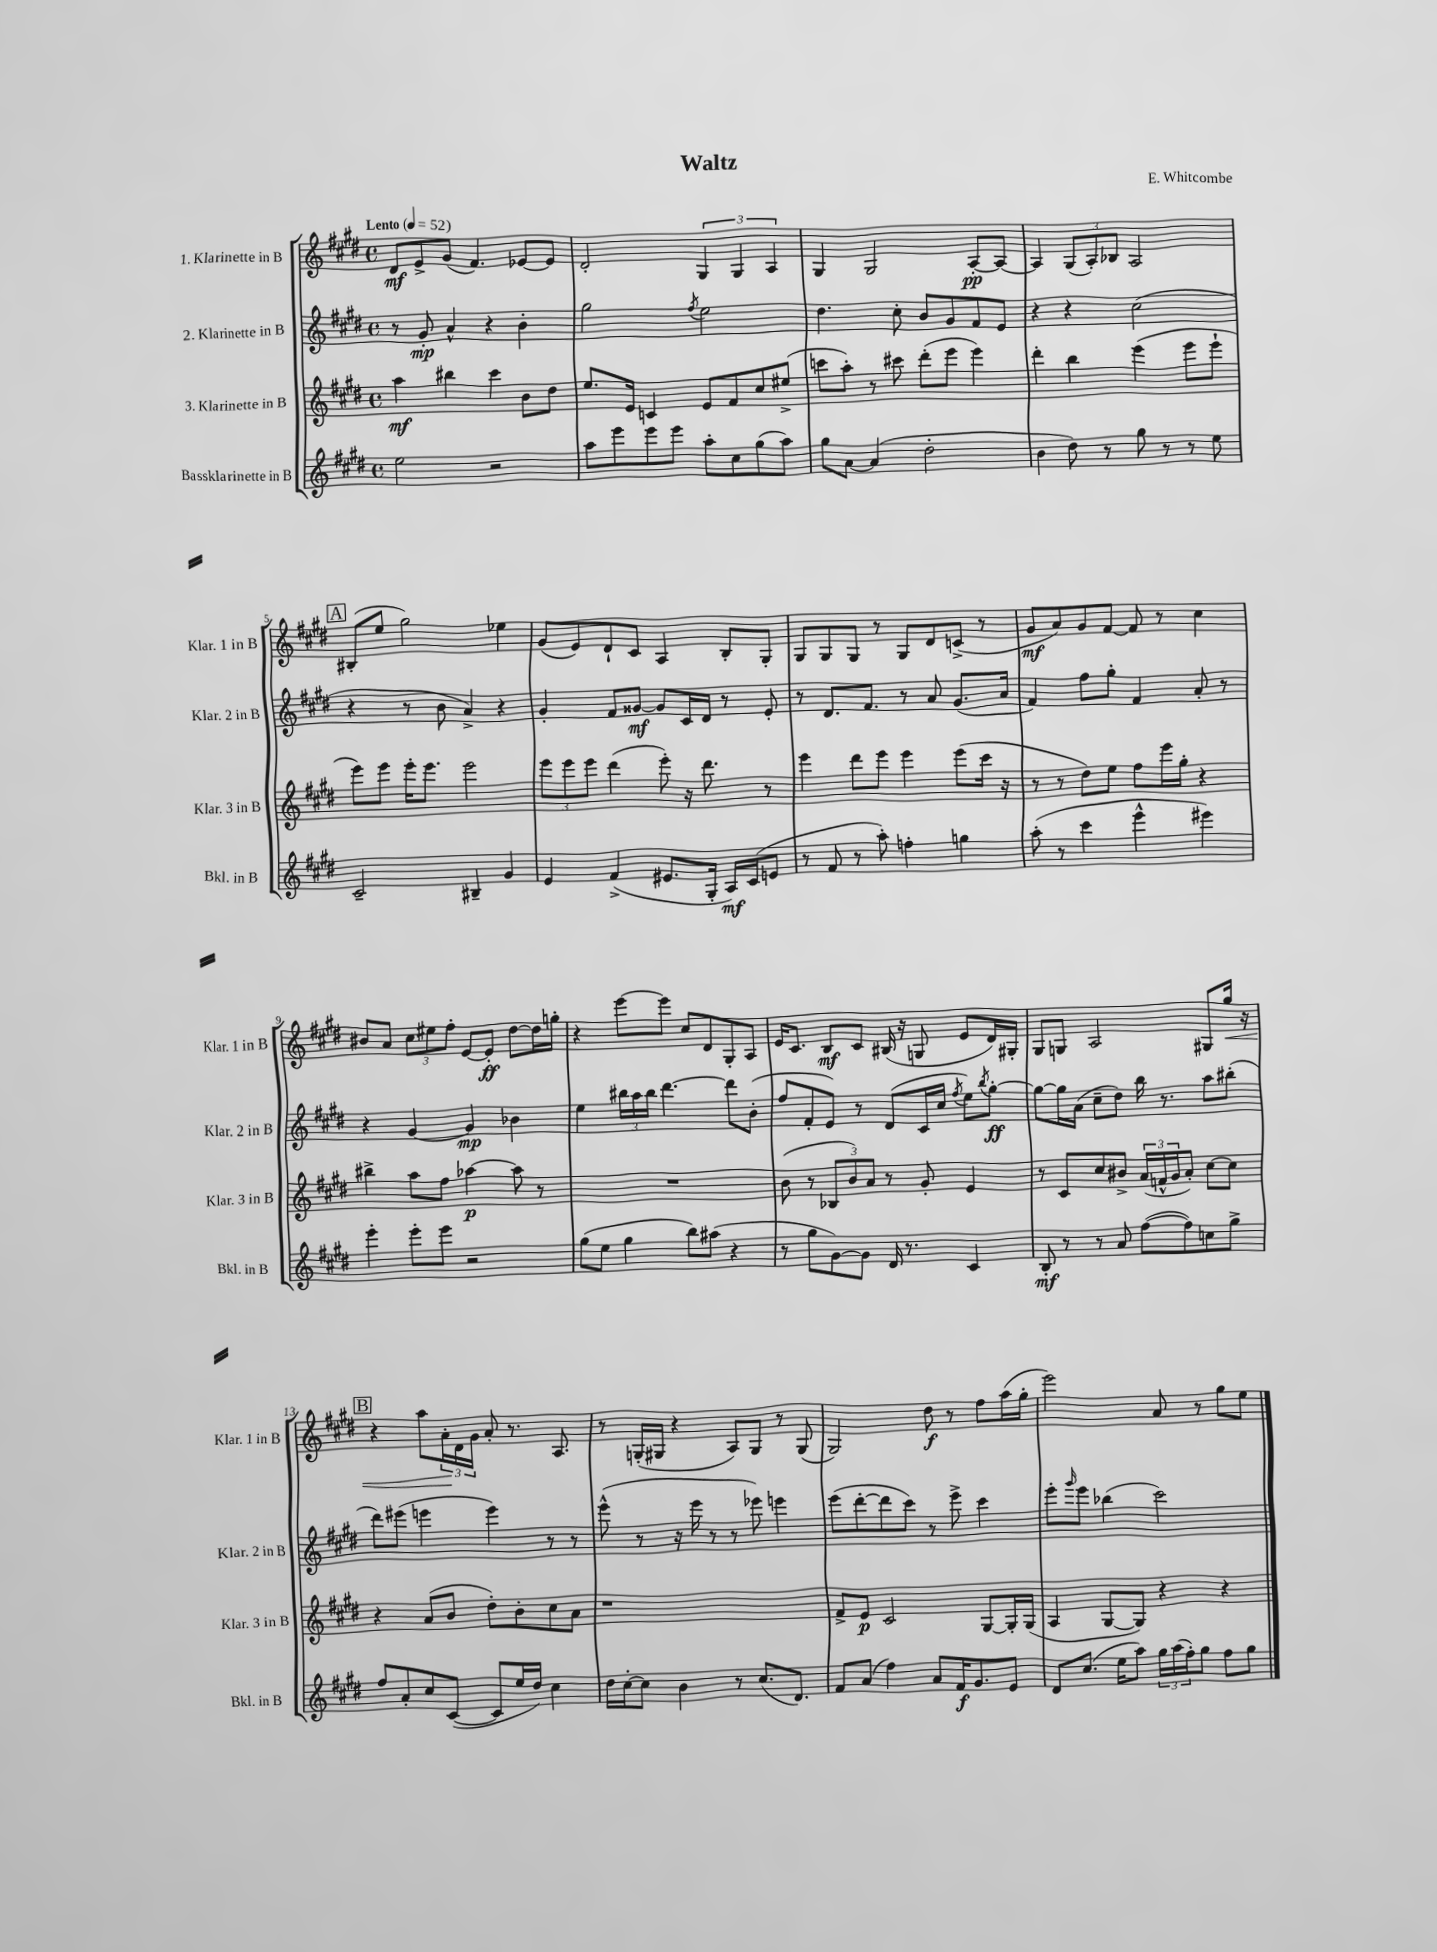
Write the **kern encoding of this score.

**kern	**dynam	**kern	**dynam	**kern	**dynam	**kern	**dynam
*part4	*part4	*part3	*part3	*part2	*part2	*part1	*part1
*staff4	*staff4	*staff3	*staff3	*staff2	*staff2	*staff1	*staff1
*I"Bassklarinette in B	*	*I"3. Klarinette in B	*	*I"2. Klarinette in B	*	*I"1. Klarinette in B	*
*I'Bkl. in B	*	*I'Klar. 3 in B	*	*I'Klar. 2 in B	*	*I'Klar. 1 in B	*
*clefG2	*	*clefG2	*	*clefG2	*	*clefG2	*
*k[f#c#g#d#]	*	*k[f#c#g#d#]	*	*k[f#c#g#d#]	*	*k[f#c#g#d#]	*
*M4/4	*	*M4/4	*	*M4/4	*	*M4/4	*
*met(c)	*	*met(c)	*	*met(c)	*	*met(c)	*
*MM52	*	*MM52	*	*MM52	*	*MM52	*
=1	=1	=1	=1	=1	=1	=1	=1
!	!	!	!	!	!	!LO:TX:a:B:t=Lento	!
2ee\	.	4aa\	mf	8r	.	8d#/L	mf
.	.	.	.	8g#'/	mp	8e^/	.
.	.	4bb#X\	.	4a^^/	.	(8g#/J	.
.	.	.	.	.	.	4.f#/)	.
2r	.	4ccc#\	.	4r	.	.	.
.	.	8b\L	.	4b'\	.	[8e-X/L	.
.	.	8dd#\J	.	.	.	8e-/J]	.
=2	=2	=2	=2	=2	=2	=2	=2
8aa\L	.	8.ee/L	.	2gg#\	.	2d#'/	.
8eee\	.	.	.	.	.	.	.
.	.	16e/Jk	.	.	.	.	.
8eee\	.	4cn/	.	.	.	.	.
8eee\J	.	.	.	.	.	.	.
.	.	.	.	8qff#/	.	.	.
8aa'\L	.	8e/L	.	2ee\	.	6G#/	.
8cc#\	.	8f#/	.	.	.	.	.
.	.	.	.	.	.	6G#/	.
(8gg#\	.	8cc#/	.	.	.	.	.
.	.	.	.	.	.	6A/	.
8aa\J)	.	(8ee#X^/J	.	.	.	.	.
=3	=3	=3	=3	=3	=3	=3	=3
8gg#\L	.	8cccn\L	.	4.dd#\	.	4G#/	.
[8a\J	.	8aa'\J)	.	.	.	.	.
(4a/]	.	8r	.	.	.	2G#/	.
.	.	8ccc#X\	.	8cc#'\	.	.	.
2dd#'\	.	(8ddd#'\L	.	8b/L	.	.	.
.	.	8eee\J	.	8g#/	.	.	.
.	.	4eee\)	.	8f#/	.	[8A'/L	pp
.	.	.	.	8e/J	.	8A/J_	.
=4	=4	=4	=4	=4	=4	=4	=4
4b\	.	4ddd#'\	.	4r	.	4A/]	.
8dd#\)	.	4bb\	.	4r	.	(12G#/L	.
.	.	.	.	.	.	12A'/)	.
8r	.	.	.	.	.	.	.
.	.	.	.	.	.	12B-X/J	.
8gg#\	.	(4eee\	.	(2cc#\	.	2A/	.
8r	.	.	.	.	.	.	.
8r	.	8eee\L	.	.	.	.	.
8ee\	.	8eee`\J	.	.	.	.	.
!!LO:LB:g=z
!!LO:REH:place=s1:t=A
=5	=5	=5	=5	=5	=5	=5	=5
2c#~/	.	8eee\L)	.	4r	.	(8B#X'/L	.
.	.	8eee\J	.	.	.	8ee/J	.
.	.	16eee'\KL	.	8r	.	2gg#\)	.
.	.	8.eee\J	.	.	.	.	.
.	.	.	.	8b\	.	.	.
4B#X~/	.	2eee\	.	4a^/)	.	.	.
4g#/	.	.	.	4r	.	4ee-X\	.
=6	=6	=6	=6	=6	=6	=6	=6
4e/	.	12eee\L	.	4g#'/	.	(8g#/L	.
.	.	12eee\	.	.	.	.	.
.	.	.	.	.	.	8e/)	.
.	.	12eee\J	.	.	.	.	.
(4f#^/	.	(4ddd#\	.	8f#/L	.	8d#`/	.
.	.	.	.	[8g##X/J	mf	8c#/J	.
8.e#X/L	.	8eee'\)	.	8g##/L]	.	4A/	.
.	.	16r	.	16c#/L	.	.	.
16G#'/Jk	.	8.ddd#\	.	16d#/JJ	.	.	.
16A/LL)	mf	.	.	8r	.	8B'/L	.
(16c#/J	.	.	.	.	.	.	.
8en/J	.	8r	.	8e'/	.	8G#'/J	.
=7	=7	=7	=7	=7	=7	=7	=7
8r	.	4eee\	.	8r	.	8G#/L	.
8f#/	.	.	.	8.d#/L	.	8G#/	.
8r	.	8ddd#\L	.	.	.	8G#/J	.
.	.	.	.	8.f#/J	.	.	.
8aa'\)	.	8eee\J	.	.	.	8r	.
4ffn'\	.	4eee\	.	8r	.	8G#/L	.
.	.	.	.	8a/	.	8d#/	.
4ggn\	.	(8eee\L	.	(8.g#/L	.	(8cn^/J	.
.	.	16ccc#\Jk	.	.	.	8r	.
.	.	16r	.	16a/Jk	.	.	.
=8	=8	=8	=8	=8	=8	=8	=8
(8aa'\	.	8r	.	4f#/)	.	8g#/L	mf
8r	.	8r	.	.	.	8a/)	.
4ccc#\	.	8dd#\L)	.	8ff#\L	.	8g#/	.
.	.	8ee\J	.	8gg#'\J	.	[8f#/J	.
4eee^^\	.	8ff#\L	.	4f#/	.	8f#/]	.
.	.	16eee\L	.	.	.	8r	.
.	.	16gg#'\JJ	.	.	.	.	.
4eee#X\)	.	4r	.	8a'/	.	4cc#\	.
.	.	.	.	8r	.	.	.
!!LO:LB:g=z
=9	=9	=9	=9	=9	=9	=9	=9
4eee'\	.	4bb#X^\	.	4r	.	8b#X/L	.
.	.	.	.	.	.	8a/J	.
8eee'\L	.	8aa\L	.	[4g#/	.	12cc#\L	.
.	.	.	.	.	.	12ee#X\	.
8eee\J	.	8ff#\J	.	.	.	.	.
.	.	.	.	.	.	12ff#'\J	.
2r	.	[4aa-X\	p	4g#/]	mp	[8e/L	.
.	.	.	.	.	.	8e'/J]	ff
.	.	8aa-\]	.	4b-X\	.	[8dd#\L	.
.	.	8r	.	.	.	16dd#\L]	.
.	.	.	.	.	.	16ggn'\JJ	.
=10	=10	=10	=10	=10	=10	=10	=10
(8gg#\L	.	1r	.	4ee\	.	4r	.
8ee\J	.	.	.	.	.	.	.
4gg#\	.	.	.	24bb#X\LL	.	[8eee\L	.
.	.	.	.	24aa\	.	.	.
.	.	.	.	24bb#\JJ	.	.	.
.	.	.	.	[4.ddd#\	.	8eee\J]	.
8bb\L)	.	.	.	.	.	8cc#/L	.
(8aa#X\J	.	.	.	.	.	8d#/	.
4r	.	.	.	8ddd#\L]	.	8G#'/	.
.	.	.	.	(8b'\J	.	8A/J	.
=11	=11	=11	=11	=11	=11	=11	=11
8r	.	(8b\	.	8ff#/L	.	16e/KL	.
.	.	.	.	.	.	8.c#/J	.
8gg#\L	.	8r	.	8f#'/	.	.	.
[8g#\)	.	12B-X/L	.	8e/J)	.	8B/L	mf
.	.	12b/)	.	.	.	.	.
8g#\J]	.	.	.	8r	.	8c#/J	.
.	.	12a/J	.	.	.	.	.
16d#/	.	8r	.	(8d#/L	.	(16B#X/	.
8.r	.	.	.	.	.	16r	.
.	.	8g#'/	.	16c#/L	.	8Gn/	.
.	.	.	.	16cc#/JJ	.	.	.
.	.	.	.	8qff#/	.	.	.
4c#/	.	4e/	.	8ee\L)	.	8e/L	.
.	.	.	.	8qbb/	.	.	.
.	.	.	.	[8gg#'\J	ff	16d#/L)	.
.	.	.	.	.	.	16G#X'/JJ	.
=12	=12	=12	=12	=12	=12	=12	=12
8B'/	mf	8r	.	8gg#\L_	.	8G#/L	.
8r	.	8c#/L	.	16gg#\L]	.	8Gn/J	.
.	.	.	.	(16a\JJ	.	.	.
8r	.	8cc#/	.	8cc#~\L	.	2A/	.
8a/	.	8b#X^/J	.	8dd#\J)	.	.	.
([8ff#\L	.	(24a/LL	.	16bb\	.	.	.
.	.	24fn^^/	.	.	.	.	.
.	.	.	.	8.r	.	.	.
.	.	24g#/J	.	.	.	.	.
8ff#\])	.	8a'/J)	.	.	.	.	.
8ccn\	.	[8cc#\L	.	8aa\L	.	8G#X/L	.
!	!	!	!	!	!	!	!LO:HP:b
8gg#^\J	.	8cc#\J]	.	(8bb#X'\J	.	16gg#/Jk	<
.	.	.	.	.	.	16r	.
!!LO:LB:g=z
!!LO:REH:place=s1:t=B
=13	=13	=13	=13	=13	=13	=13	=13
8ff#/L	.	4r	.	8ddd#\L)	.	4r	.
8a'/	.	.	.	(8eee#X\J	.	.	.
8cc#/	.	(8a/L	.	4eeen\	.	8aa\L	.
([8c#/J	.	8b/J	.	.	.	24a'\L	.
.	.	.	.	.	.	24d#\	[
.	.	.	.	.	.	24g#\JJ	.
8c#/L]	.	8dd#'\L)	.	4eee\)	.	8a'/	.
16ee/L	.	8b'\	.	.	.	8.r	.
16dd#/JJ)	.	.	.	.	.	.	.
4cc#\	.	8cc#\	.	8r	.	.	.
.	.	.	.	.	.	8.A/	.
.	.	8a\J	.	8r	.	.	.
=14	=14	=14	=14	=14	=14	=14	=14
16dd#\LL	.	1r	.	(8eee^^\	.	8r	.
[16cc#'\J	.	.	.	.	.	.	.
8cc#\J]	.	.	.	8r	.	(16Gn'/LL	.
.	.	.	.	.	.	16G#X/JJ	.
4b\	.	.	.	16r	.	4r	.
.	.	.	.	16eee\	.	.	.
.	.	.	.	8r	.	.	.
8r	.	.	.	8r	.	8A/L)	.
(8.cc#/L	.	.	.	8eee-X\)	.	8G#/J	.
.	.	.	.	4eeen\	.	8r	.
8.d#/J)	.	.	.	.	.	.	.
.	.	.	.	.	.	(8G#/	.
=15	=15	=15	=15	=15	=15	=15	=15
8f#/L	.	8f#^/L	.	(8eee\L	.	2G#/)	.
(8a/J	.	8e/J	p	[8ddd#'\	.	.	.
4ff#\)	.	2c#/	.	8ddd#\]	.	.	.
.	.	.	.	8ccc#\J)	.	.	.
8a/L	.	.	.	8r	.	8dd#\	f
16f#/K	f	.	.	8eee^\	.	8r	.
8.g#/	.	.	.	.	.	.	.
.	.	[8G#/L	.	4ccc#\	.	8ff#\L	.
8e/J	.	16G#'/L]	.	.	.	(16aa\L	.
.	.	(16G#/JJ	.	.	.	16gg#'\JJ	.
=16	=16	=16	=16	=16	=16	=16	=16
8d#/L	.	4A/	.	8eee'\L	.	2eee\)	.
.	.	.	.	16qqggg#/	.	.	.
(8.cc#/J	.	.	.	8eee\J	.	.	.
.	.	[8G#/L	.	(4bb-X\	.	.	.
16ee\KL	.	.	.	.	.	.	.
8aa\J)	.	8G#/J])	.	.	.	.	.
24gg#\LL	.	4r	.	2ccc#\)	.	8a/	.
(24aa\	.	.	.	.	.	.	.
24ff#'\J)	.	.	.	.	.	.	.
8gg#\J	.	.	.	.	.	8r	.
8ff#\L	.	4r	.	.	.	8gg#\L	.
8gg#\J	.	.	.	.	.	8ee\J	.
==	==	==	==	==	==	==	==
*-	*-	*-	*-	*-	*-	*-	*-
